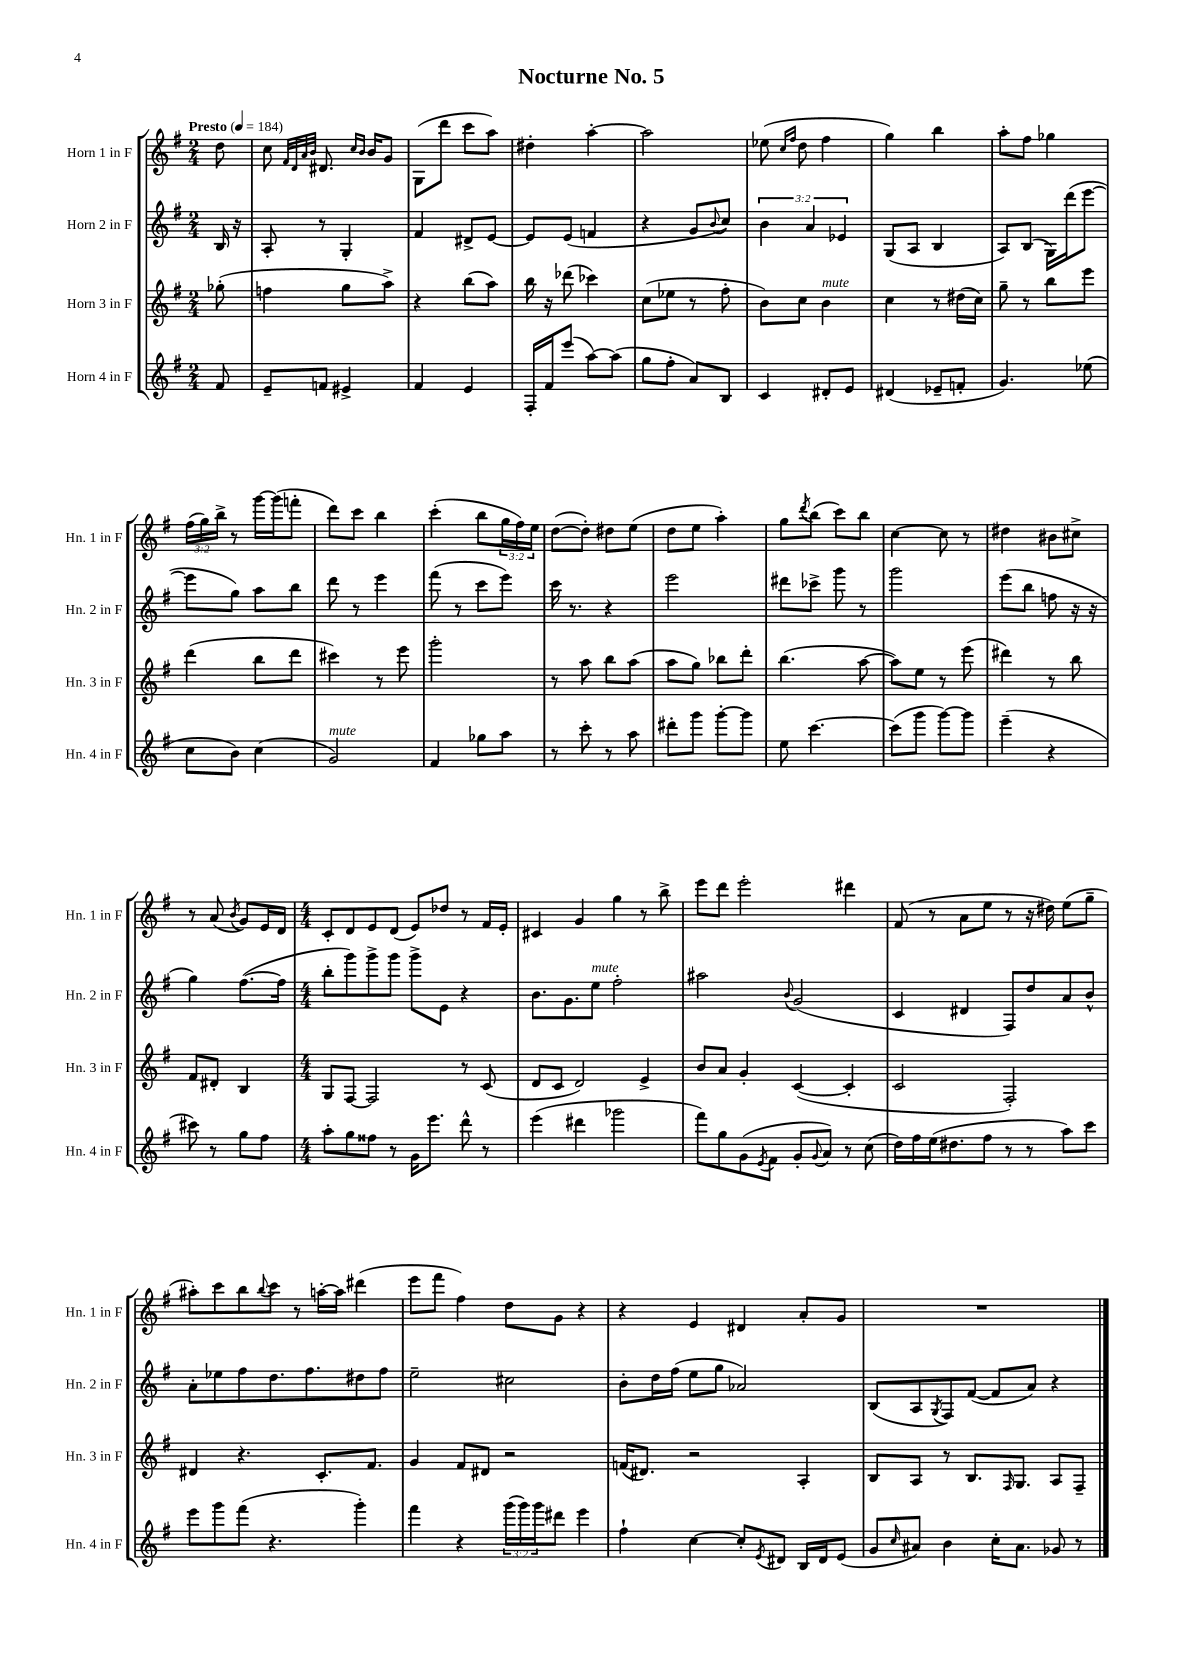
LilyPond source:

\header { title = "Nocturne No. 5" }
<<
\new StaffGroup <<
\new Staff = "s0" \with { instrumentName = "Horn 1 in F" shortInstrumentName = "Hn. 1 in F" } {
    \clef treble \key g \major \numericTimeSignature \time 2/4 \override Staff.TupletNumber.text = #tuplet-number::calc-fraction-text \partial 8 \tempo "Presto" 4 = 184
    d''8 |
    c''8 \grace { fis'32 d'32 a'32 b'32 } dis'8. \grace { c''16 b'16 } b'16 g'8 |
    g8( d'''8 c'''8 a''8) |
    dis''4-. a''4~-. |
    a''2 |
    ees''8( \grace { c''16 fis''16 } d''8 fis''4 |
    g''4) b''4 |
    a''8-. fis''8 ges''4 |
    \tuplet 3/2 { fis''16( g''16) b''16-> } r8 g'''16~ g'''16( f'''8-. |
    d'''8) c'''8 b''4 |
    c'''4-.( b''8 \tuplet 3/2 { g''16 fis''16) e''16 } |
    d''8~( d''8-.) dis''8 e''8( |
    d''8 e''8 a''4-.) |
    g''8 \acciaccatura { d'''8 } b''8( c'''8) b''8 |
    c''4~ c''8 r8 |
    dis''4 bis'8 cis''8-> |
    r8 a'8( \acciaccatura { b'8 } g'8) e'16 d'16 |
    \numericTimeSignature \time 4/4 c'8-. d'8 e'8 d'8( e'8) des''8 r8 fis'16 e'16-. |
    cis'4 g'4 g''4 r8 b''8-> |
    e'''8 d'''8 e'''2-. dis'''4 |
    fis'8( r8 a'8 e''8 r8 r16 dis''16) e''8( g''8-- |
    ais''8-.) c'''8 b''8 \appoggiatura { b''8 } c'''8 r8 a''16~-. a''16 dis'''4( |
    e'''8 fis'''8 fis''4) d''8 g'8 r4 |
    r4 e'4 dis'4 a'8-. g'8 |
    R1 \bar "|." |
}
\new Staff = "s1" \with { instrumentName = "Horn 2 in F" shortInstrumentName = "Hn. 2 in F" } {
    \clef treble \key g \major \numericTimeSignature \time 2/4 \override Staff.TupletNumber.text = #tuplet-number::calc-fraction-text \partial 8
    b16 r16 |
    a8-. r8 g4-. |
    fis'4 dis'8-> e'8~ |
    e'8 e'8( f'4 |
    r4 g'8 \appoggiatura { b'8 } c''8) |
    \tuplet 3/2 { b'4 a'4 ees'4 } |
    g8( a8 b4 |
    a8) b8( g16) d'''16( e'''8~ |
    e'''8 g''8) a''8 b''8 |
    d'''8 r8 e'''4 |
    fis'''8( r8 c'''8 e'''8) |
    c'''16 r8. r4 |
    e'''2 |
    dis'''8 ces'''8-> g'''8 r8 |
    g'''2 |
    e'''8( b''8 f''8 r16 r16 |
    g''4) fis''8.~( fis''16 |
    \numericTimeSignature \time 4/4 b''8-. g'''8) g'''8-> g'''8 g'''8-> e'8 r4 |
    b'8. g'8. e''8^\markup { \italic "mute" } fis''2-. |
    ais''2 \appoggiatura { b'8 } g'2( |
    c'4 dis'4 fis8) d''8 a'8 b'8-^ |
    a'8-. ees''8 fis''8 d''8. fis''8. dis''8 fis''8 |
    e''2-- cis''2 |
    b'8-. d''16 fis''16( e''8 g''8 aes'2) |
    b8( a8 \acciaccatura { g8 } fis8) fis'8~( fis'8 a'8) r4 \bar "|." |
}
\new Staff = "s2" \with { instrumentName = "Horn 3 in F" shortInstrumentName = "Hn. 3 in F" } {
    \clef treble \key g \major \numericTimeSignature \time 2/4 \partial 8
    ges''8-.( |
    f''4 g''8 a''8->) |
    r4 b''8( a''8) |
    b''16 r16 des'''8( ces'''4) |
    c''8( ees''8 r8 fis''8-. |
    b'8) c''8 b'4^\markup { \italic "mute" } |
    c''4 r8 dis''16( c''16) |
    g''8-- r8 b''8 e'''8 |
    d'''4( b''8 d'''8 |
    cis'''4) r8 e'''8 |
    g'''2-. |
    r8 a''8 b''8 a''8( |
    a''8 g''8) bes''8 d'''8-. |
    b''4.( a''8~ |
    a''8) e''8 r8 e'''8( |
    dis'''4) r8 b''8 |
    fis'8 dis'8-. b4 |
    \numericTimeSignature \time 4/4 g8 fis8~ fis2 r8 c'8( |
    d'8 c'8 d'2) e'4-> |
    b'8 a'8 g'4-. c'4~( c'4-. |
    c'2 fis2-.) |
    dis'4 r4. c'8.-. fis'8. |
    g'4 fis'8 dis'8 r2 |
    f'16( dis'8.) r2 a4-. |
    b8 a8 r8 b8. \grace { fis16 } g8. a8 fis8-- \bar "|." |
}
\new Staff = "s3" \with { instrumentName = "Horn 4 in F" shortInstrumentName = "Hn. 4 in F" } {
    \clef treble \key g \major \numericTimeSignature \time 2/4 \override Staff.TupletNumber.text = #tuplet-number::calc-fraction-text \partial 8
    fis'8 |
    e'8-- f'8 eis'4-> |
    fis'4 e'4 |
    fis16-. fis'16 e'''8( a''8~) a''8( |
    g''8 fis''8-. a'8) b8 |
    c'4 dis'8-. e'8 |
    dis'4( ees'8-- f'8-. |
    g'4.) ees''8( |
    c''8 b'8) c''4( |
    g'2^\markup { \italic "mute" }) |
    fis'4 ges''8 a''8 |
    r8 c'''8-. r8 a''8 |
    dis'''8-. g'''8 g'''8~-. g'''8 |
    e''8 c'''4.~ |
    c'''8( g'''8 g'''8~) g'''8 |
    e'''4--( r4 |
    cis'''8) r8 g''8 fis''8 |
    \numericTimeSignature \time 4/4 a''8-. g''8 fisis''8 r8 g'16 e'''8. d'''8-^ r8 |
    e'''4( dis'''4 ges'''2 |
    fis'''8) g''8 g'8( \acciaccatura { e'8 } fis'8 g'8-. \appoggiatura { g'8 } a'8) r8 c''8( |
    d''16) fis''16 e''16( dis''8. fis''8 r8 r8 a''8) c'''8 |
    e'''8 g'''8 fis'''8( r4. g'''4-.) |
    fis'''4 r4 \tuplet 3/2 { g'''16( g'''16) g'''16 } dis'''8 e'''4 |
    fis''4-! c''4~ c''8-. \acciaccatura { e'8 } dis'8 b16 dis'16 e'8( |
    g'8 \grace { c''16 } ais'8) b'4 c''16-. ais'8. ges'8 r8 \bar "|." |
}
>>
>>
\layout { \context { \Score \remove "Bar_number_engraver" } }
